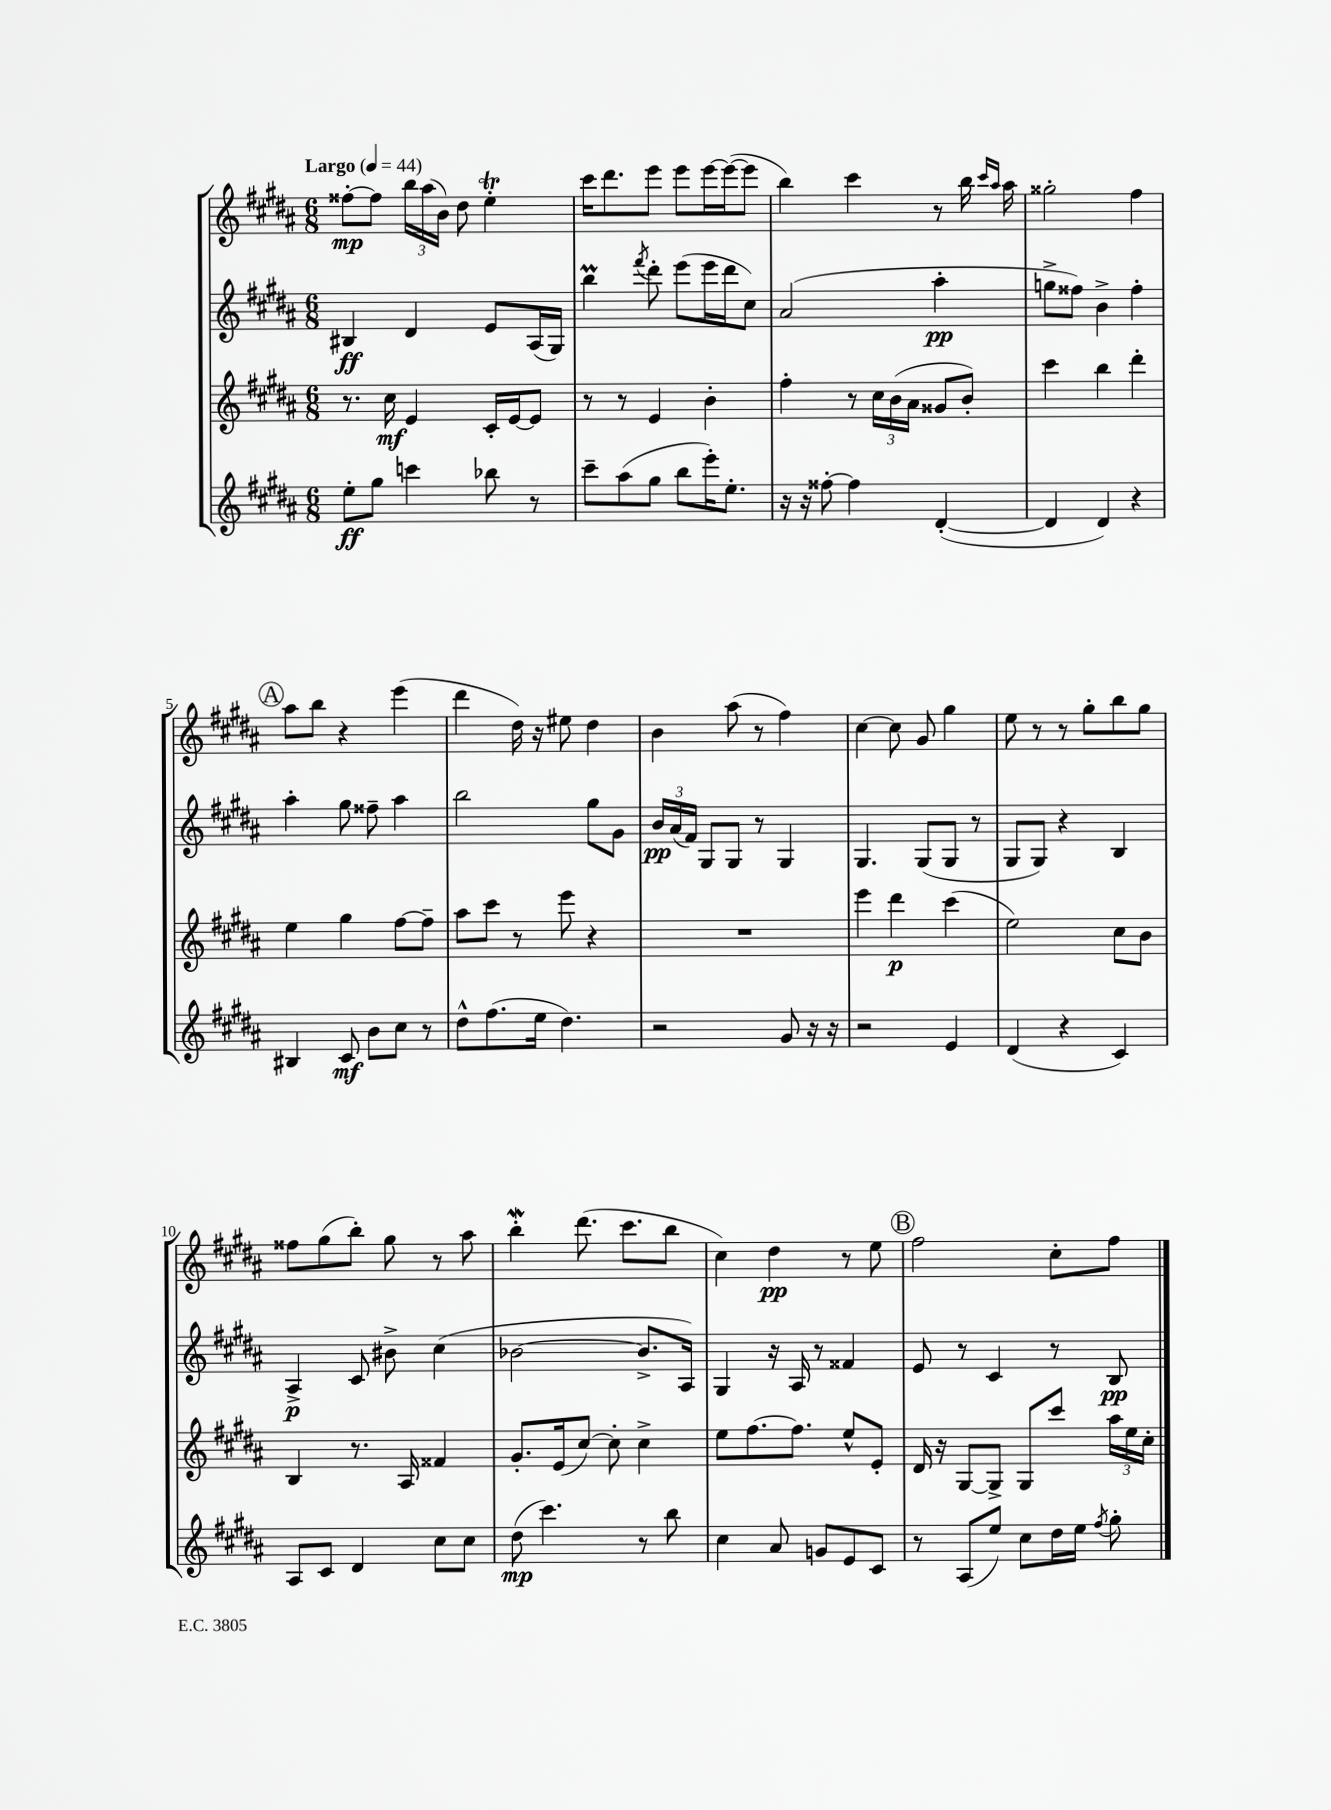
<<
\new StaffGroup <<
\new Staff = "s0" {
    \clef treble \key b \major \numericTimeSignature \time 6/8 \tempo "Largo" 4 = 44
    \autoBeamOff fisis''8[~-.\mp fisis''8] \tuplet 3/2 { b''16[ ais''16( b'16]) } dis''8 e''4-.\trill |
    cis'''16[ dis'''8. e'''8] e'''8[ e'''16~ e'''16~( e'''8] |
    b''4) cis'''4 r8 b''16 \grace { cis'''16[ ais''16] } ais''16 |
    gisis''2-. fis''4 |
    \mark \markup { \circle "A" } ais''8[ b''8] r4 e'''4( |
    dis'''4 dis''16) r16 eis''8 dis''4 |
    b'4 ais''8( r8 fis''4) |
    cis''4~ cis''8 gis'8 gis''4 |
    e''8 r8 r8 gis''8[-. b''8 gis''8] |
    fisis''8[ gis''8( b''8]-.) gis''8 r8 ais''8 |
    b''4-.\mordent dis'''8.( cis'''8.[ b''8] |
    cis''4) dis''4\pp r8 e''8 |
    \mark \markup { \circle "B" } fis''2 cis''8[-. fis''8] \bar "|." |
}
\new Staff = "s1" {
    \clef treble \key b \major \numericTimeSignature \time 6/8
    \autoBeamOff bis4\ff dis'4 e'8[ ais16( gis16]) |
    b''4\prall \acciaccatura { fis'''8 } dis'''8-. e'''8[( e'''16 dis'''16 cis''8]) |
    ais'2( ais''4-.\pp |
    g''8[-> fisis''8]) b'4-> fisis''4-. |
    \mark \markup { \circle "A" } ais''4-. gis''8 fisis''8-- ais''4 |
    b''2 gis''8[ gis'8] |
    \tuplet 3/2 { b'16[\pp ais'16( fis'16]) } gis8[ gis8] r8 gis4 |
    gis4. gis8[( gis8] r8 |
    gis8[ gis8]) r4 b4 |
    ais4->\p cis'8 bis'8-> cis''4( |
    bes'2~ bes'8.[-> ais16]) |
    gis4 r16 ais16 r8 fisis'4 |
    \mark \markup { \circle "B" } e'8 r8 cis'4 r8 b8\pp \bar "|." |
}
\new Staff = "s2" {
    \clef treble \key b \major \numericTimeSignature \time 6/8
    \autoBeamOff r8. cis''16\mf e'4 cis'16[-. e'16~ e'8] |
    r8 r8 e'4 b'4-. |
    fis''4-. r8 \tuplet 3/2 { cis''16[ b'16( ais'16] } gisis'8[ b'8]-.) |
    cis'''4 b''4 dis'''4-. |
    \mark \markup { \circle "A" } e''4 gis''4 fis''8[~ fis''8]-- |
    ais''8[ cis'''8] r8 e'''8 r4 |
    R2. |
    e'''4 dis'''4\p cis'''4( |
    e''2) cis''8[ b'8] |
    b4 r8. ais16 fisis'4 |
    gis'8.[-. e'16( cis''8]~) cis''8-. cis''4-> |
    e''8[ fis''8.~ fis''8.] e''8[-^ e'8]-. |
    \mark \markup { \circle "B" } dis'16 r16 gis8[~ gis8]-> gis8[ cis'''8] \tuplet 3/2 { ais''16[ e''16 cis''16]-. } \bar "|." |
}
\new Staff = "s3" {
    \clef treble \key b \major \numericTimeSignature \time 6/8
    \autoBeamOff e''8[-.\ff gis''8] c'''4 bes''8 r8 |
    cis'''8[-- ais''8( gis''8] b''8[ e'''16-.) e''8.]-. |
    r16 r16 fisis''8~-. fisis''4 dis'4~-.( |
    dis'4 dis'4) r4 |
    \mark \markup { \circle "A" } bis4 cis'8\mf b'8[ cis''8] r8 |
    dis''8[-^ fis''8.( e''16] dis''4.) |
    r2 gis'8 r16 r16 |
    r2 e'4 |
    dis'4( r4 cis'4) |
    ais8[ cis'8] dis'4 cis''8[ cis''8] |
    dis''8\mp( cis'''4.) r8 b''8 |
    cis''4 ais'8 g'8[ e'8 cis'8] |
    \mark \markup { \circle "B" } r8 ais8[( e''8]) cis''8[ dis''16 e''16] \acciaccatura { fis''8 } gis''8-. \bar "|." |
}
>>
>>
